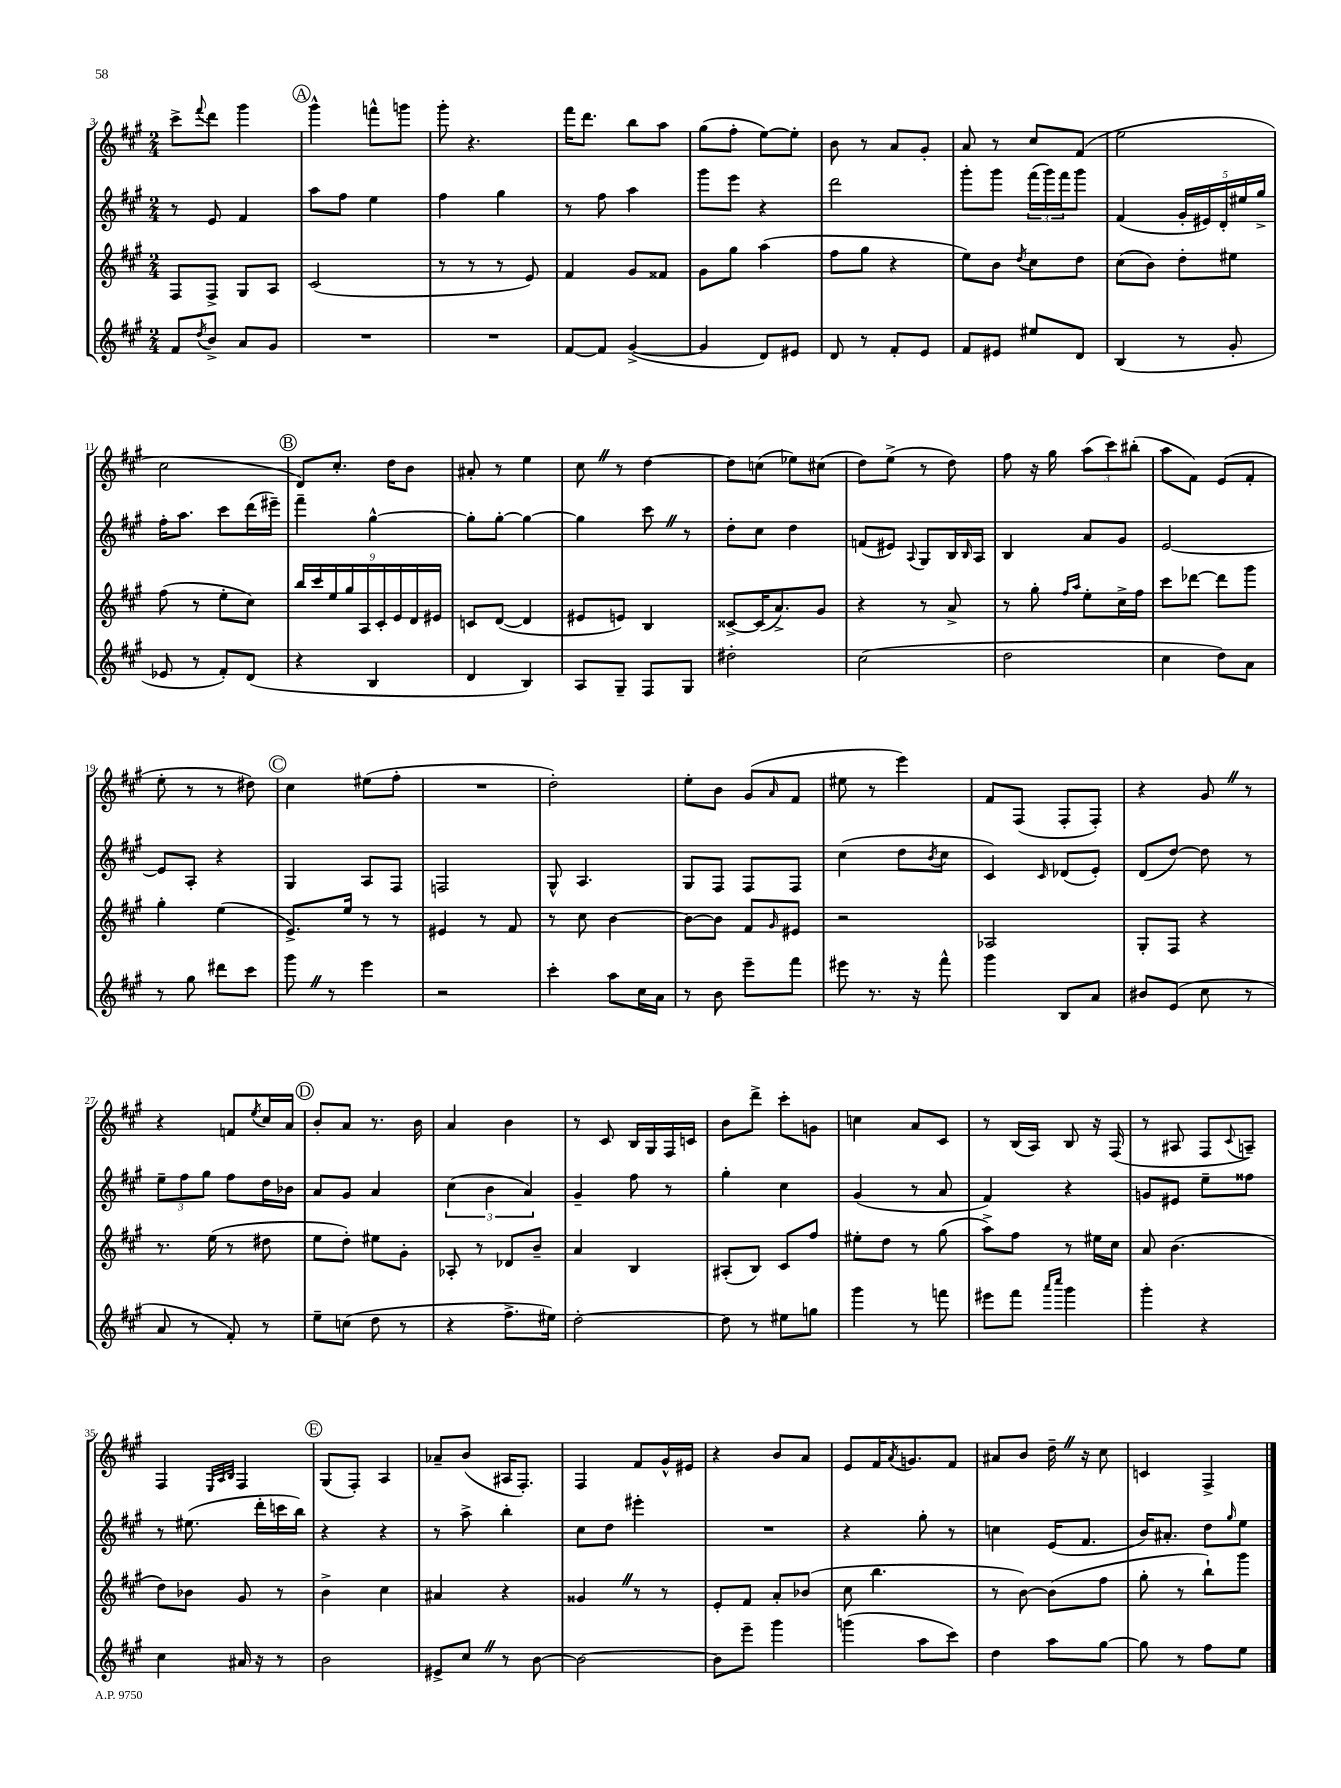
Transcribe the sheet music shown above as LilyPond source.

<<
\new StaffGroup <<
\new Staff = "s0" {
    \clef treble \key a \major \numericTimeSignature \time 2/4
    cis'''8-> \appoggiatura { fis'''8 } d'''8 gis'''4 |
    \mark \markup { \circle "A" } gis'''4-^ f'''8-^ g'''8 |
    gis'''8-. r4. |
    fis'''16 d'''8. b''8 a''8 |
    gis''8( fis''8-. e''8~) e''8-. |
    b'8 r8 a'8 gis'8-. |
    a'8 r8 cis''8 fis'8( |
    e''2 |
    cis''2 |
    \mark \markup { \circle "B" } d'8) cis''8.-. d''16 b'8 |
    ais'8-. r8 e''4 |
    cis''8 \once \override BreathingSign.text = \markup { \musicglyph "scripts.caesura.straight" } \breathe r8 d''4~ |
    d''8 c''8( ees''8) cis''8( |
    d''8) e''8->( r8 d''8) |
    fis''8 r16 gis''16 \tuplet 3/2 { a''8( cis'''8) bis''8-.( } |
    a''8 fis'8) e'8( fis'8-. |
    e''8-. r8 r8 dis''8) |
    \mark \markup { \circle "C" } cis''4 eis''8( fis''8-. |
    R2 |
    d''2-.) |
    e''8-. b'8 gis'8( \grace { a'16 } fis'8 |
    eis''8 r8 e'''4) |
    fis'8 fis8( fis8-. fis8-.) |
    r4 gis'8 \once \override BreathingSign.text = \markup { \musicglyph "scripts.caesura.straight" } \breathe r8 |
    r4 f'8 \acciaccatura { e''8 } cis''16 a'16 |
    \mark \markup { \circle "D" } b'8-. a'8 r8. b'16 |
    a'4 b'4 |
    r8 cis'8 b16 gis16 fis16 c'16 |
    b'8 d'''8-> cis'''8-. g'8 |
    c''4 a'8 cis'8 |
    r8 b16( a16) b8 r16 fis16( |
    r8 ais8 fis8 \appoggiatura { cis'8 } a8--) |
    fis4 \grace { e32 a32 b32 } fis4 |
    \mark \markup { \circle "E" } gis8( fis8-.) a4 |
    aes'8-- b'8( ais16 fis8.-.) |
    fis4 fis'8 gis'16-^ eis'16 |
    r4 b'8 a'8 |
    e'8 fis'16 \acciaccatura { a'8 } g'8. fis'8 |
    ais'8 b'8 d''16-- \once \override BreathingSign.text = \markup { \musicglyph "scripts.caesura.straight" } \breathe r16 cis''8 |
    c'4 fis4-> \bar "|." |
}
\new Staff = "s1" {
    \clef treble \key a \major \numericTimeSignature \time 2/4
    r8 e'8 fis'4 |
    \mark \markup { \circle "A" } a''8 fis''8 e''4 |
    fis''4 gis''4 |
    r8 fis''8 a''4 |
    gis'''8 e'''8 r4 |
    d'''2 |
    gis'''8-. gis'''8 \tuplet 3/2 { fis'''16( gis'''16) fis'''16 } gis'''8 |
    fis'4( \tuplet 5/4 { gis'16-. eis'16) d'16-. eis''16 gis''16-> } |
    fis''16-. a''8. cis'''8 d'''16( eis'''16--) |
    \mark \markup { \circle "B" } fis'''4-- gis''4~-^ |
    gis''8-. gis''8~-. gis''4~ |
    gis''4 cis'''8 \once \override BreathingSign.text = \markup { \musicglyph "scripts.caesura.straight" } \breathe r8 |
    d''8-. cis''8 d''4 |
    f'8( eis'8) \appoggiatura { a8 } gis8 b16 \grace { b16 } a16 |
    b4 a'8 gis'8 |
    e'2~ |
    e'8 a8-. r4 |
    \mark \markup { \circle "C" } gis4 a8 fis8 |
    f2 |
    gis8-^ a4. |
    gis8 fis8 fis8 fis8 |
    cis''4( d''8 \acciaccatura { b'8 } cis''8 |
    cis'4) \grace { cis'16 } des'8( e'8-.) |
    d'8( d''8~) d''8 r8 |
    \tuplet 3/2 { e''8-- fis''8 gis''8 } fis''8 d''16 bes'16 |
    \mark \markup { \circle "D" } a'8 gis'8 a'4 |
    \tuplet 3/2 { cis''4( b'4 a'4) } |
    gis'4-- fis''8 r8 |
    gis''4-. cis''4 |
    gis'4( r8 a'8 |
    fis'4) r4 |
    g'8 eis'8 e''8-- fisis''8 |
    r8 eis''8.( d'''16-. c'''16 b''16) |
    \mark \markup { \circle "E" } r4 r4 |
    r8 a''8-> b''4-. |
    cis''8 d''8 eis'''4-. |
    R2 |
    r4 gis''8-. r8 |
    c''4 e'16( fis'8. |
    b'16) ais'8.-. d''8 \grace { gis''16 } e''8 \bar "|." |
}
\new Staff = "s2" {
    \clef treble \key a \major \numericTimeSignature \time 2/4
    fis8 fis8-> gis8 a8 |
    \mark \markup { \circle "A" } cis'2( |
    r8 r8 r8 e'8) |
    fis'4 gis'8 fisis'8 |
    gis'8 gis''8 a''4( |
    fis''8 gis''8 r4 |
    e''8) b'8 \acciaccatura { d''8 } cis''8 d''8 |
    cis''8( b'8) d''8-. eis''8 |
    fis''8( r8 e''8-. cis''8) |
    \mark \markup { \circle "B" } \tuplet 9/8 { b''16 cis'''16 e''16 gis''16 a16 cis'16-. e'16 d'16 eis'16 } |
    c'8 d'8~( d'4 |
    eis'8 e'8) b4 |
    cisis'8~-> cisis'16( a'8.->) gis'8 |
    r4 r8 a'8-> |
    r8 gis''8-. \grace { fis''16 a''16 } e''8-. cis''16-> fis''16 |
    cis'''8 des'''8~ des'''8 gis'''8 |
    gis''4-. e''4( |
    \mark \markup { \circle "C" } e'8.->) e''16 r8 r8 |
    eis'4 r8 fis'8 |
    r8 cis''8 b'4~ |
    b'8~ b'8 fis'8 \grace { gis'16 } eis'8 |
    r2 |
    aes2 |
    gis8-. fis8 r4 |
    r8. e''16( r8 dis''8 |
    \mark \markup { \circle "D" } e''8 d''8-.) eis''8 gis'8-. |
    aes8-. r8 des'8 b'8-- |
    a'4 b4 |
    ais8-.( b8) cis'8 fis''8 |
    eis''8-. d''8 r8 gis''8( |
    a''8->) fis''8 r8 eis''16 cis''16 |
    a'8 b'4.( |
    d''8) bes'8 gis'8 r8 |
    \mark \markup { \circle "E" } b'4-> cis''4 |
    ais'4 r4 |
    gisis'4 \once \override BreathingSign.text = \markup { \musicglyph "scripts.caesura.straight" } \breathe r8 r8 |
    e'8-. fis'8 a'8-. bes'8( |
    cis''8 b''4. |
    r8 b'8~) b'8( fis''8 |
    gis''8-. r8 b''8-!) gis'''8 \bar "|." |
}
\new Staff = "s3" {
    \clef treble \key a \major \numericTimeSignature \time 2/4
    fis'8 \acciaccatura { d''8 } b'8-> a'8 gis'8 |
    \mark \markup { \circle "A" } R2 |
    R2 |
    fis'8~ fis'8 gis'4~->( |
    gis'4 d'8) eis'8 |
    d'8 r8 fis'8-. e'8 |
    fis'8 eis'8 eis''8 d'8 |
    b4( r8 gis'8-. |
    ees'8 r8 fis'8-.) d'8( |
    \mark \markup { \circle "B" } r4 b4 |
    d'4 b4) |
    a8 gis8-- fis8 gis8 |
    dis''2-. |
    cis''2( |
    d''2 |
    cis''4 d''8) a'8 |
    r8 gis''8 dis'''8 cis'''8 |
    \mark \markup { \circle "C" } gis'''8 \once \override BreathingSign.text = \markup { \musicglyph "scripts.caesura.straight" } \breathe r8 e'''4 |
    r2 |
    cis'''4-. a''8 cis''16 a'16 |
    r8 b'8 e'''8-- fis'''8 |
    eis'''8 r8. r16 fis'''8-^ |
    gis'''4 b8 a'8 |
    bis'8 e'8( cis''8 r8 |
    a'8 r8 fis'8-.) r8 |
    \mark \markup { \circle "D" } e''8-- c''8( d''8 r8 |
    r4 fis''8.-> eis''16) |
    d''2~-. |
    d''8 r8 eis''8 g''8 |
    gis'''4 r8 f'''8 |
    eis'''8 fis'''8 \grace { a'''16 cis''''16 } gis'''4 |
    gis'''4-. r4 |
    cis''4 ais'16 r16 r8 |
    \mark \markup { \circle "E" } b'2 |
    eis'8-> cis''8 \once \override BreathingSign.text = \markup { \musicglyph "scripts.caesura.straight" } \breathe r8 b'8~ |
    b'2~ |
    b'8 e'''8-- gis'''4 |
    g'''4( a''8 cis'''8) |
    d''4 a''8 gis''8~ |
    gis''8 r8 fis''8 e''8 \bar "|." |
}
>>
>>
\layout { \context { \Score currentBarNumber = #3 } }
